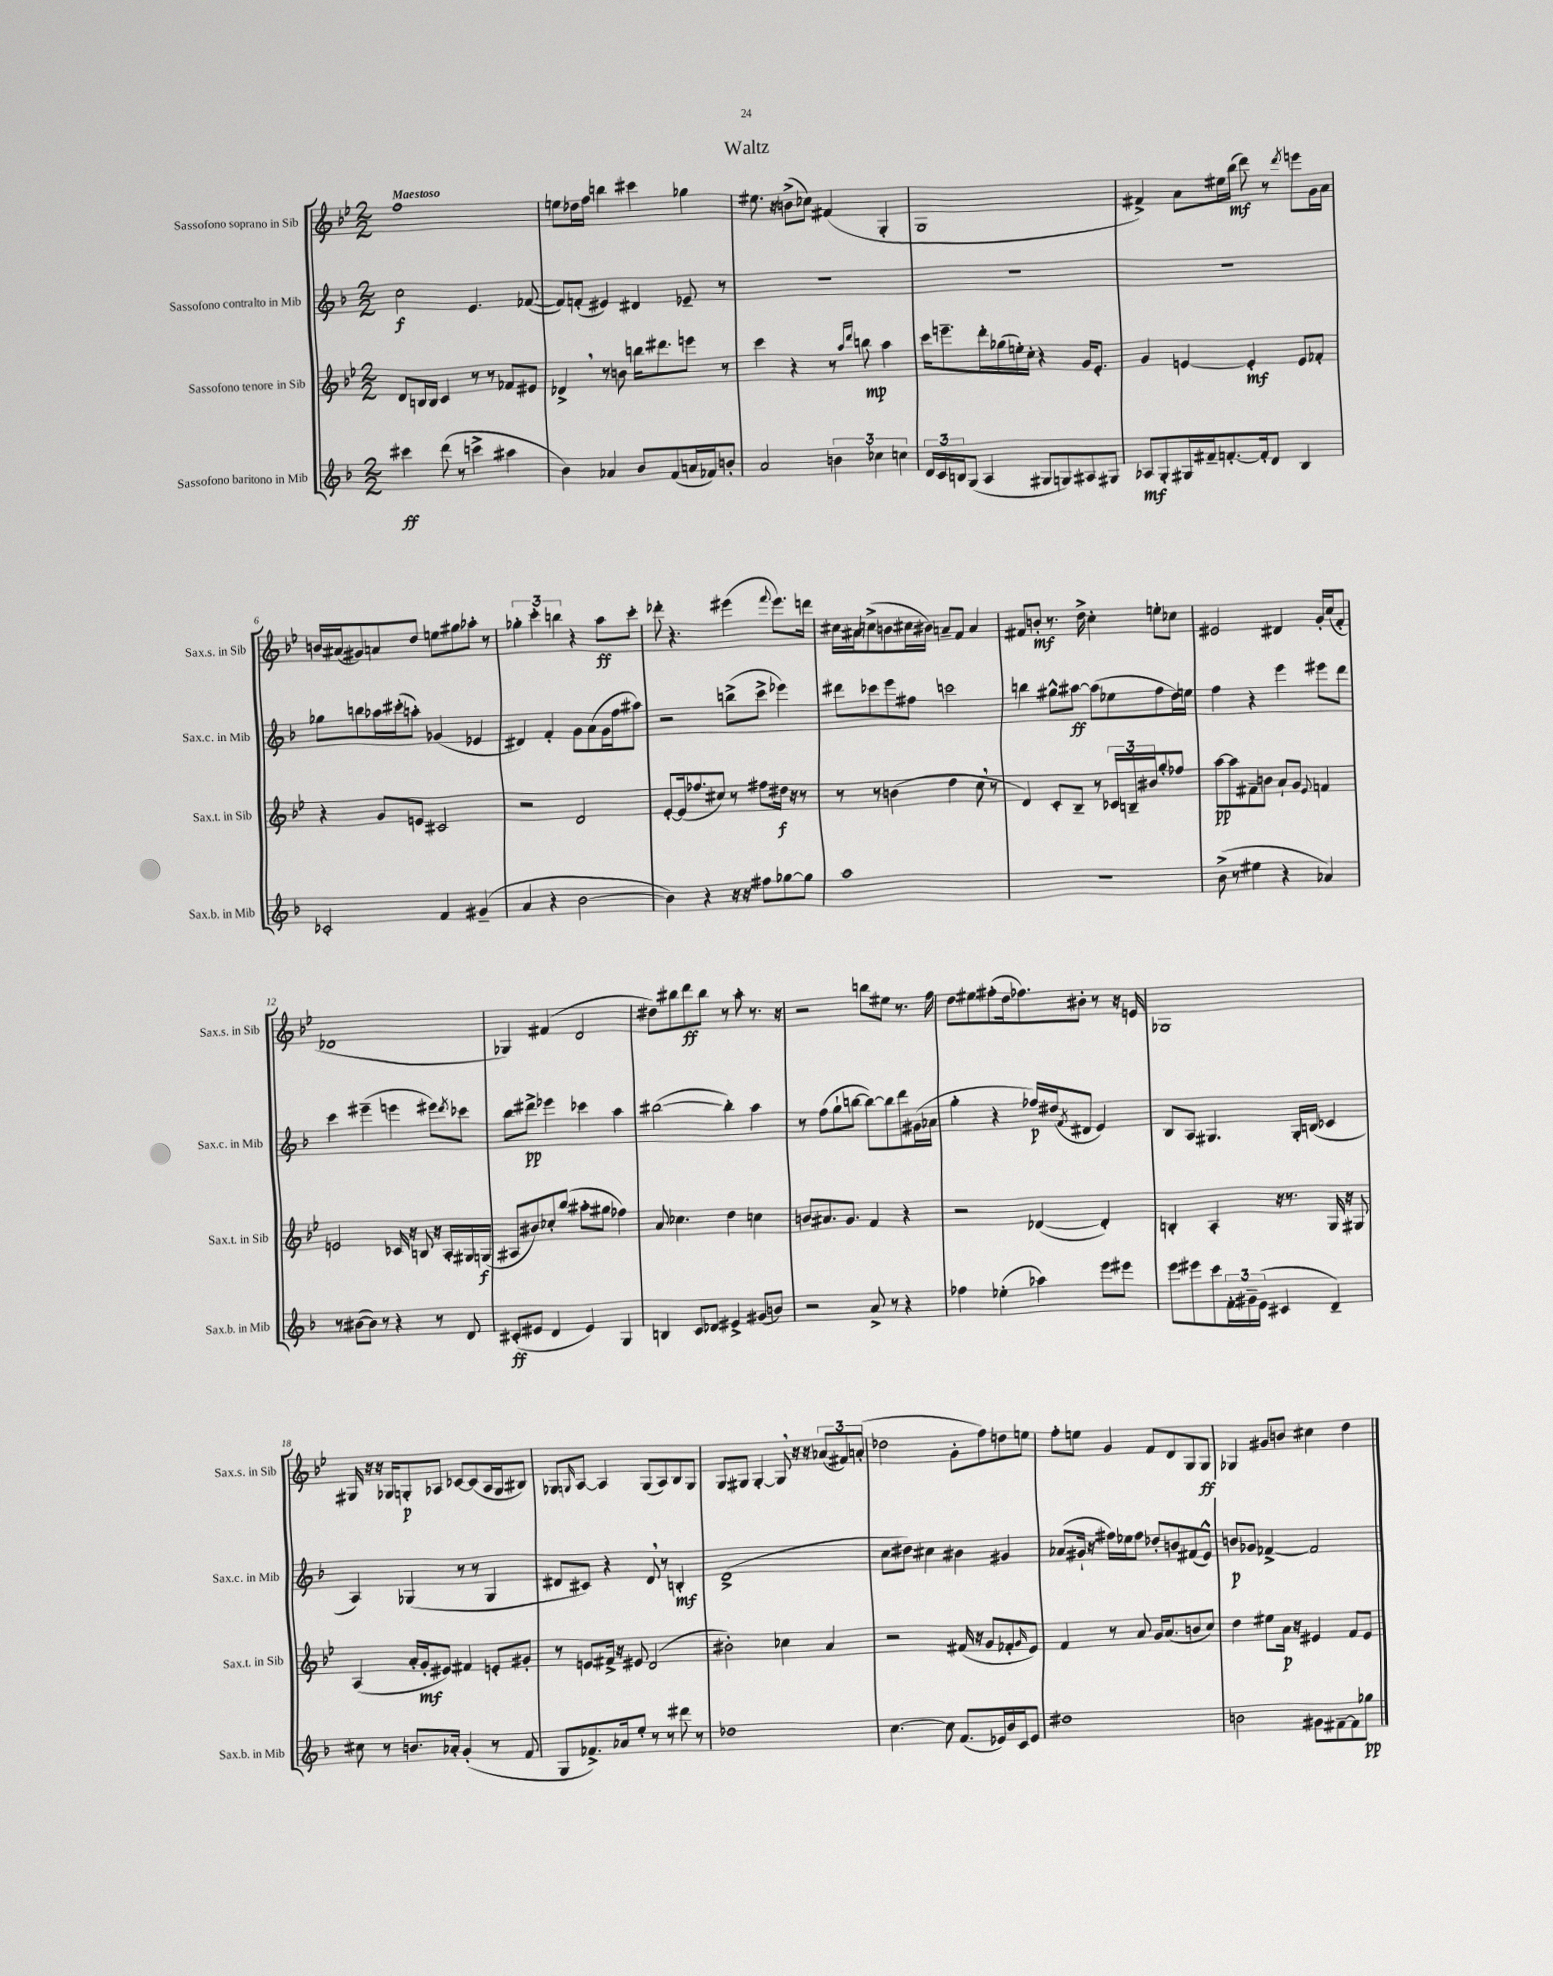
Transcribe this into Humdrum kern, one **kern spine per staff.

**kern	**kern	**kern	**kern
*staff4	*staff3	*staff2	*staff1
*clefG2	*clefG2	*clefG2	*clefG2
*k[b-]	*k[b-e-]	*k[b-]	*k[b-e-]
*M2/2	*M2/2	*M2/2	*M2/2
4ccc#	8d	2cc	1ff
.	16B	.	.
.	16B	.	.
(8ddd	4c	.	.
8r	.	.	.
4ccc^	8r	4.e	.
.	8r	.	.
4aa#	8f-	.	.
.	8e#	([8f-	.
=	=	=	=
4b-)	4d-^	8f-])	8ee
.	.	(8f'	16dd-
.	.	.	16ff
4a-	8r	4e#)	4bb
.	8b	.	.
8b-	16bb	4d#	4ccc#
.	8.ddd#	.	.
(8f	.	.	.
16a	8eee	8e-~	4gg-
16f-)	.	.	.
8b'	8r	8r	.
=	=	=	=
2a	4ccc	1r	8.ee#
.	.	.	16r
.	4r	.	(8b^
.	.	.	8cc-)
6b	8r	.	(4f#
.	16qqaa	.	.
.	16qqddd	.	.
.	8bb	.	.
6cc-	.	.	.
.	4aa	.	4G'
6cc	.	.	.
=	=	=	=
24d	16ccc	1r	1G
24c	.	.	.
.	8.eee~	.	.
24B	.	.	.
(8G	.	.	.
4A	16ddd'	.	.
.	(16gg-	.	.
.	16ee')	.	.
.	16cc'	.	.
8G#	4r	.	.
8G)	.	.	.
8A#	16g	.	.
.	8.e-'	.	.
8G#	.	.	.
=	=	=	=
8A-	4g	1r	4f#^)
8G'	.	.	.
16G#	[4e	.	8a
16f#~	.	.	.
[8.f'	.	.	16ee#
.	.	.	(16bb-
.	4e']	.	8ddd)
16f']	.	.	.
8d	.	.	8r
.	.	.	8qddd
4B-	8e	.	8eee
.	8f-'	.	16g
.	.	.	16a
=	=	=	=
2c-'	4r	8gg-	16b
.	.	.	(16a#
.	.	8bb	8g#)
.	8g	16aa-	8a
.	.	(16ccc#'	.
.	8e	8aa')	8dd
4f	2c#	(4g-	8ee
.	.	.	8gg#
(4g#~	.	4e-	8aa-'
.	.	.	8r
=	=	=	=
4a	2r	4d#)	6gg-'
.	.	.	6ccc'
4r	.	4f'	.
.	.	.	6bb
[2b-	2d	8g	4r
.	.	(8a	.
.	.	16g	8aa
.	.	16ff	.
.	.	8aa#)	8ccc'
=	=	=	=
4b-])	[8e-'	2r	8ddd-'
.	(16e-]	.	4.r
.	8.ff-	.	.
4r	.	.	.
.	8cc#)	.	.
16r	8r	(8bb^	(4eee#
16r	.	.	.
8ff#	8ff#	8ccc^	.
.	.	.	8qqfff
[8gg-	16dd#	4eee-)	8.eee#)
.	16r	.	.
8gg-]	8r	.	.
.	.	.	16ddd
=	=	=	=
1aa	8r	8ddd#	16cc#
.	.	.	16a#
.	8r	8ccc-	(8cc^
.	(4b	8eee	8b
.	.	8ff#	16cc#
.	.	.	16b#)
.	4dd	2ccc	8a~
.	.	.	8f
.	8cc	.	4a
.	8r	.	.
=	=	=	=
1r	4d)	4bb	8f#
.	.	.	8b'
.	8c'	8gg#^^	8.r
.	8B-~	[8aa#	.
.	.	.	16dd^
.	8r	(8aa#]	4cc'
.	24c-	8ee-	.
.	24B~	.	.
.	24b#	.	.
.	8gg'	8ff	8ee'
.	8ff-	16dd)	8cc-
.	.	16ee	.
=	=	=	=
(8b-^	[8aa	4ff	2e#
8r	8aa]	.	.
4ee#	8f#~	4r	.
.	8b	.	.
4r	8a`	4eee	4d#
.	8g	.	.
.	8qqe-	.	.
4a-)	4f	8eee#	16g'
.	.	.	(16cc
.	.	8ddd	8f'
=	=	=	=
8r	2e	4ccc	1d-
([8b#	.	.	.
8b#])	.	(4eee#~	.
8r	.	.	.
4r	16c-	4eee	.
.	16r	.	.
.	8B	.	.
8r	16r	8eee#)	.
.	16A'	.	.
.	.	8qddd	.
8d	16G#	8ccc-	.
.	(16G	.	.
=	=	=	=
(8c#'	8A#	8bb-	4G-)
8e#	8b#)	8ddd#^	.
4d	8cc-'	4eee-	(4f#
.	(8bb-	.	.
4e#)	8aa#'	4ccc-	2d
.	8gg#	.	.
4G	4ff-)	4aa	.
=	=	=	=
4B	8a	([2bb#	8dd#)
.	4.cc-	.	8bb#
8c	.	.	8ddd
8d-	.	.	8bb#
4e#^	4dd	4bb#'])	8r
.	.	.	8aa'
(8g#	4cc	4aa	8.r
8b)	.	.	.
.	.	.	16r
=	=	=	=
2r	8b	8r	2r
.	8.a#	(8ff	.
.	.	8gg`	.
.	8.g	.	.
.	.	[8bb	.
8a^	4f	8bb_)	8bb
8r	.	8bb]	8ee#
4r	4r	8ddd	8.r
.	.	(16g#	.
.	.	16a-	16ff
=	=	=	=
4ff-	2r	4gg'	8dd
.	.	.	8ee#
(4ee-'	.	4r	(8ff#'
.	.	.	16dd
.	.	.	8.ff-)
4aa-)	([4d-	16ff-)	.
.	.	(16dd#	.
.	.	8qf	.
.	.	8d#	8b#'
8eee	4d-'])	4e)	8r
8eee#	.	.	16r
.	.	.	16e
=	=	=	=
8eee	4B'	8B-	1G-
8eee#	.	8A	.
8ccc	4A'	4.G#	.
24f'	.	.	.
24g#~	.	.	.
(24e	.	.	.
4c#	16r	.	.
.	8.r	.	.
.	.	16G#'	.
.	.	(16B	.
4d~)	16G	4c-	.
.	16r	.	.
.	8G#	.	.
=	=	=	=
8cc#	(4A	4A)	16G#
.	.	.	16r
8r	.	.	16r
.	.	.	16G-
8.b	16a'	(4G-	8G'
.	16g'	.	.
.	8e#)	.	8A-
16a-'	.	.	.
(4g'	4f#	8r	[8c-
.	.	8r	(8c-]
8r	8e'	4G-	16A-
.	.	.	16G
8f	8g#'	.	8B#)
=	=	=	=
8G	8r	8d#	8G-
.	.	.	16qqG
8.f-^)	8e	8c#)	[8A
.	16f#^	4r	4A]
16a-	16r	.	.
8ee'	8e#	.	.
8r	(2d	8d#	(8G
8r	.	8r	8A)
8ddd#	.	4B'	8B-
8r	.	.	8G
=	=	=	=
1dd-	2b#')	(1d^	8G
.	.	.	8G#
.	.	.	[4G#'
.	4cc-	.	8G#]
.	.	.	16r
.	.	.	16r
.	4a	.	(12a-
.	.	.	12f#)
.	.	.	(12a'
=	=	=	=
[4.cc	2r	8cc	2dd-
.	.	8dd#)	.
.	.	4cc#	.
8cc]	.	.	.
(8.f	(16f#	4b#	8g'
.	16r	.	.
.	8g	.	8ff)
16e-)	.	.	.
16b-	8f-'	4g#	8dd
16c	.	.	.
.	16qqg	.	.
8e-	8e-)	.	8ee
=	=	=	=
1dd#	4f	(8a-	8ff'
.	.	16g#`	8ee
.	.	16r	.
.	8r	16ff#)	4g
.	.	16ee-	.
.	8a	8ff#	.
.	16g	8dd-'	8f
.	(8.a	.	.
.	.	8b	8d
.	8b	(8f#	8G
.	8cc)	8e^^)	8G
=	=	=	=
2b	4dd	8b	4G-
.	.	8g-	.
.	8ee#	[4f-^	8g#
.	16a	.	8b
.	16r	.	.
8g#	4e#	2f-]	4cc#
[8f#~	.	.	.
8f#]	8f	.	4dd
8gg-	8e#	.	.
==	==	==	==
*-	*-	*-	*-
